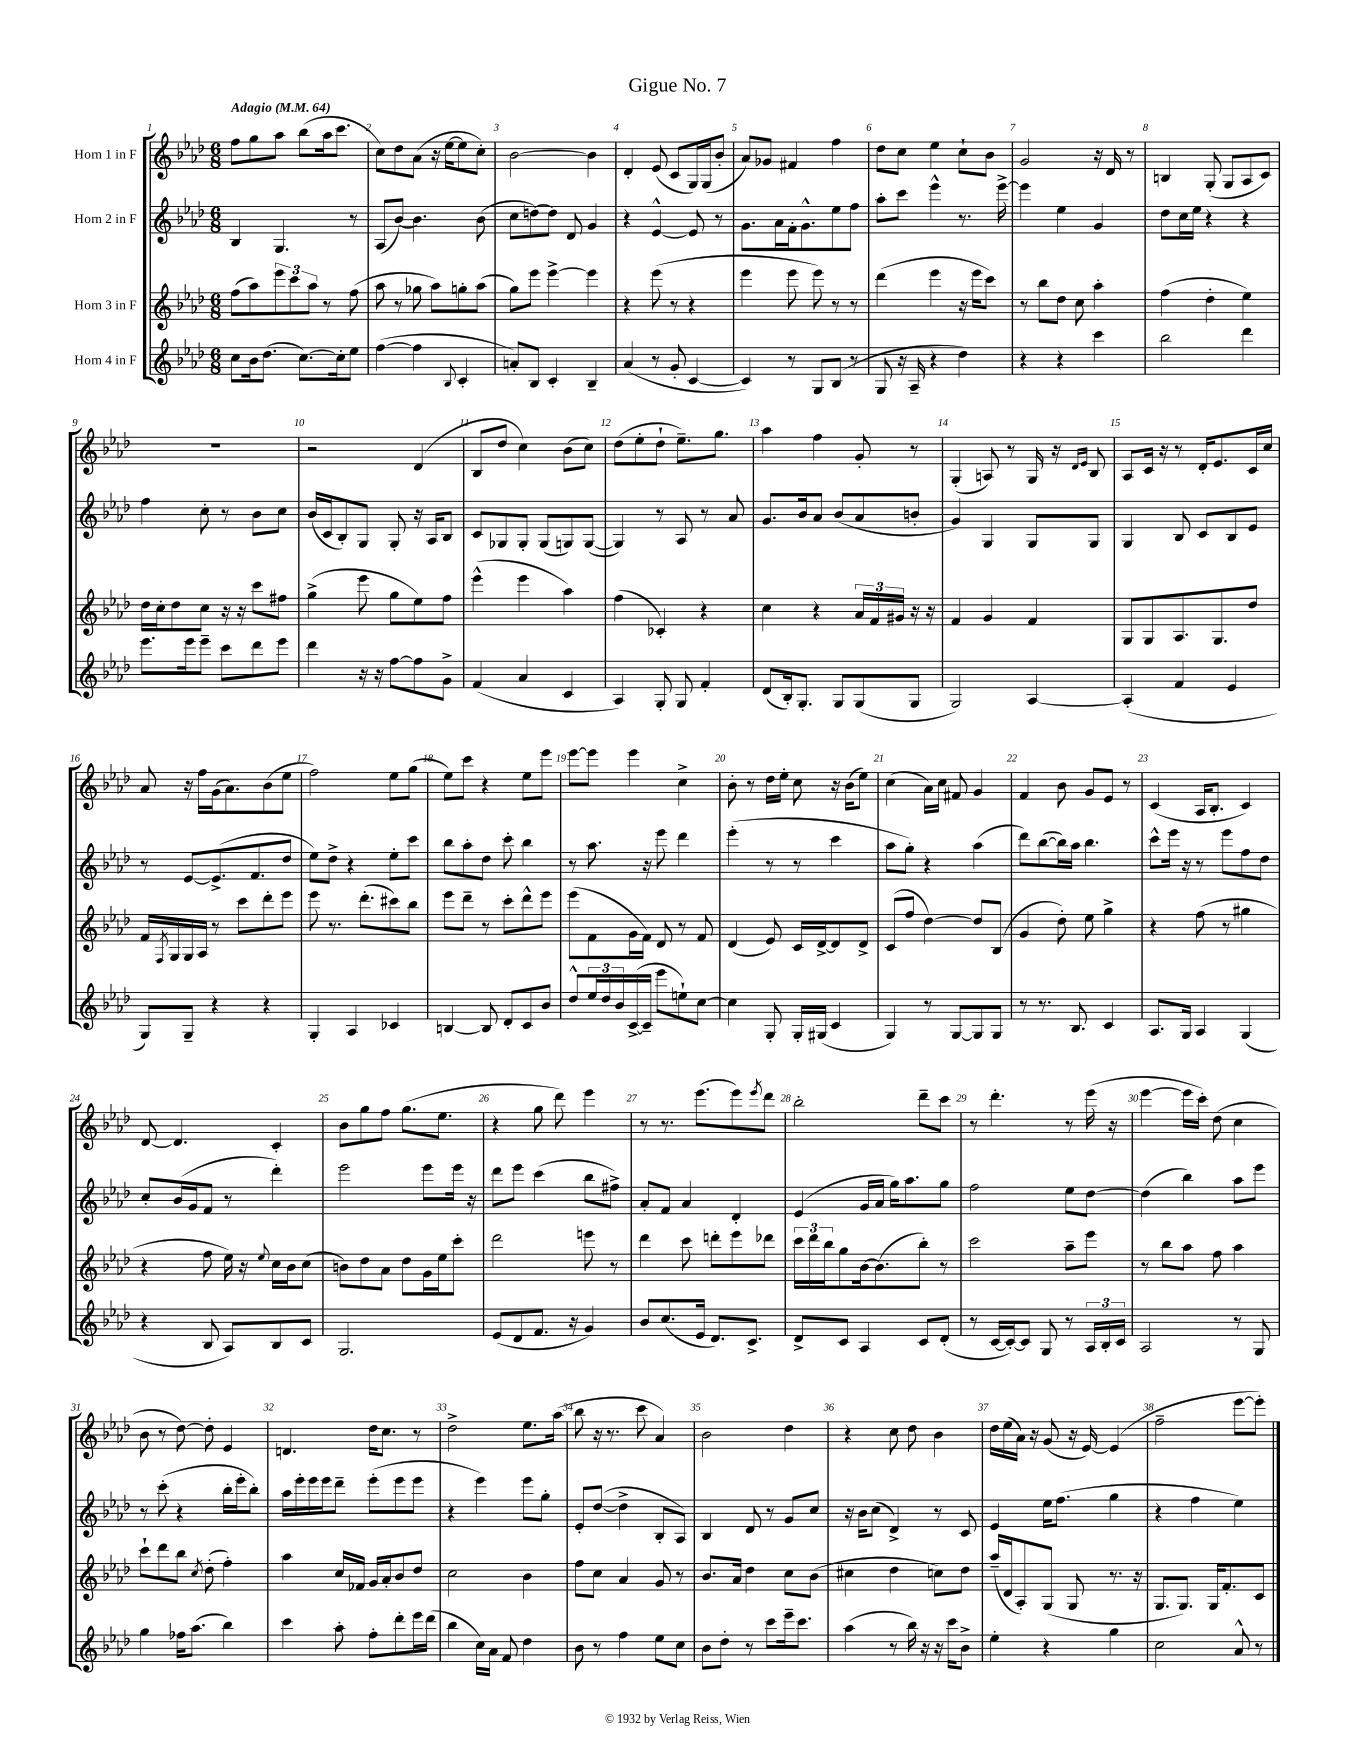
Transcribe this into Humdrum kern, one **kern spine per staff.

**kern	**kern	**kern	**kern
*staff4	*staff3	*staff2	*staff1
*clefG2	*clefG2	*clefG2	*clefG2
*k[b-e-a-d-]	*k[b-e-a-d-]	*k[b-e-a-d-]	*k[b-e-a-d-]
*M6/8	*M6/8	*M6/8	*M6/8
*MM64	*MM64	*MM64	*MM64
8cc\L	(8ff\L	4B-/	8ff\L
16b-\k	8aa-\)	.	8gg\
(8.dd-\J	.	.	.
.	12eee-\	4.G/	8aa-\J
.	12ccc\	.	.
[8.cc\L)	.	.	(8bb-\L
.	12aa-\J	.	.
.	8r	.	16aa-\k
16cc'\]k	.	.	8.ccc\J
8ee-\J	(8ff\	8r	.
=	=	=	=
([4ff\	8aa-\	(8A-/L	8cc\L)
.	8r	[8b-/J)	8dd-\
4ff\]	8gg-\	4.b-\]	(8a-\J
.	8aa-\L)	.	16r
.	.	.	[16ee-\LK
8qqB-/	.	.	.
4c'/	8gg'\	.	8ee-\]
.	(8aa-\J	(8b-\	8cc'\J)
=	=	=	=
8a'/L)	8gg\L)	8cc\L	[2b-\
8B-/J	8eee-\J	[8dd\)	.
4c'/	[4eee-^\	8dd\]J	.
.	.	8d-/	.
4B-~/	4eee-\]	4g/	4b-\]
=	=	=	=
(4a-/	4r	4r	4d-'/
8r	(8eee-\	[4e-^^/	(8e-/
8g'/	8r	.	8c/L
[4c/	4r	8e-/]	16G/L)
.	.	.	(16G/J
.	.	8r	8b-'/J
=	=	=	=
4c/])	4eee-\	8.g\L	8a-/L)
.	.	.	8g-/J
.	.	16a-\L	.
8r	8eee-\	16f'\J	4f#/
.	.	8.g^^\	.
8G/L	8eee-\)	.	.
(8B-/J	8r	8ee-\	4ff\
8r	8r	8ff\J	.
=	=	=	=
8G/	(4ddd-\	8aa-'\L	8dd-\L
16r	.	8ccc\J	8cc\J
16A-~/	.	.	.
4r	4eee-\	4eee-^^\	4ee-\
4dd-\)	16r	8.r	8cc`\L
.	16eee-\LK	.	.
.	8ccc\J)	.	8b-\J
.	.	[16eee-^\	.
=	=	=	=
4r	8r	4eee-\]	2g/
.	8bb-\L	.	.
4r	8dd-\J	4ee-\	.
.	8cc\	.	.
4ccc\	4aa-'\	4g/	16r
.	.	.	16d-/
.	.	.	8r
=	=	=	=
2bb-\	(4ff\	8dd-\L	4B/
.	.	16cc\L	.
.	.	16ee-\JJ	.
.	4dd-'\	4r	(8G'/
.	.	.	8G/L
4ddd-\	4ee-\)	4r	8A-/
.	.	.	8c/J)
=	=	=	=
8.eee-\L	16dd-\LL	4ff\	2.r
.	16cc'\J	.	.
.	8dd-\	.	.
16eee-\k	.	.	.
8eee-~\J	8cc\J	8cc'\	.
8ccc\L	16r	8r	.
.	16r	.	.
8ddd-\	8ccc\L	8b-\L	.
8eee-\J	8ff#\J	8cc\J	.
=	=	=	=
4ddd-\	(4gg^\	(16b-/LL	2r
.	.	16c/J	.
.	.	8B-'/)	.
16r	8eee-\	8G/J	.
16r	.	.	.
[8ff\L	8gg\L	8G'/	.
8ff\]	8ee-\)	16r	(4d-/
.	.	16A-/LK	.
8g^\J	8ff\J	8B-/J	.
=	=	=	=
(4f/	(4eee-^^\	8c/L	8B-/L
.	.	8G-/	8dd-/J
4a-/	4eee-\	8G-'/J	4cc\)
.	.	(8G-/L	.
4c/	4aa-\)	8G/)	(8b-\L
.	.	([8G/J	8cc\J)
=	=	=	=
4A-/)	(4ff\	4G/])	(8dd-\L
.	.	.	8ee-'\
8G'/	4c-'/)	8r	8dd-`\J
8G/	.	8A-/	8.ee-~\L)
4f'/	4r	8r	.
.	.	.	8.gg\J
.	.	8a-/	.
=	=	=	=
(8d-/L	4cc\	8.g/L	4aa-\
16B-'/k)	.	.	.
8.G'/J	.	16b-/k	.
.	4r	8a-/J	4ff\
8G/L	.	(8b-/L	.
(8G/	24a-/LL	8a-/	8g'/
.	24f/	.	.
.	24g#/JJ	.	.
8G/J	16r	8b'/J	8r
.	16r	.	.
=	=	=	=
2G/)	4f/	4g/)	(4G'/
.	4g/	4G/	8A/)
.	.	.	8r
[4A-/	4f/	8G/L	16G/
.	.	.	16r
.	.	.	16qqd-/LL
.	.	.	16qqe-/JJ
.	.	8G/J	8B-/
=	=	=	=
(4A-'/]	8G/L	4G/	8A-/L
.	8G/	.	16c/Jk
.	.	.	16r
4f/	8.A-/	8B-/	8r
.	.	8c/L	16d-'/LK
.	8.G/	.	8.e-/
4e-/	.	8B-/	.
.	8dd-/J	8e-/J	16c/L
.	.	.	16cc/JJ
=	=	=	=
8G/L)	16f/LL	8r	8a-/
.	8qF/	.	.
.	16G/	.	.
8G~/J	16G/	[8e-/L	16r
.	16A-/JJ	.	16ff\LL
4r	8r	(8.e-^/]	(16g\J
.	.	.	8.a-\)
.	8ccc\L	.	.
.	.	8.f/	.
4r	8ddd-'\	.	(8b-\
.	8eee-\J	8dd-/J	8ee-\J
=	=	=	=
4G'/	8eee-\	8ee-\L)	2ff\)
.	8.r	8dd-^\J	.
4A-/	.	4r	.
.	(8.ddd-'\L	.	.
4c-/	8ccc#\)	8ee-'\L	8ee-\L
.	8bb-\J	8ccc\J	(8gg\J
=	=	=	=
[4B/	8eee-\L	8bb-\L	8ee-\L)
.	8ddd-~\J	8aa-'\	8ccc\J
8B/]	8r	8dd-\J	4r
8d-'/L	8ccc'\L	8ccc'\	.
8c/	8ddd-^^\	4bb-\	8ee-\L
8b-/J	8eee-\J	.	8eee-\J
=	=	=	=
8dd-^^/L	(8eee-\L	8r	[8eee-\L
24ee-/L	8f\	8.aa-\	8eee-\]J
24dd-/	.	.	.
24b-/	.	.	.
([16c^/	16g\L	.	4eee-\
16c~/]JJ	16f\JJ)	16r	.
8eee-\L	8d-/	8eee-\	.
8ee`\)	8r	4ddd-\	4cc^\
[8cc\J	8f/	.	.
=	=	=	=
4cc\]	(4d-/	(4eee-'\	8b-'\
.	.	.	8r
8G'/	8e-/)	8r	16dd-\LL
.	.	.	16ee-'\JJ
16G'/LL	16c/LL	8r	8cc\
(16G#/JJ	[16d-^/J	.	.
4c/	8d-/]	4ccc\	16r
.	.	.	(16b-\LK
.	8d-^/J	.	8ee-\J)
=	=	=	=
4G/)	(8c/L	8aa-\L	(4cc\
.	8ff/J	8gg'\J)	.
8r	[4dd-\)	4r	16a-\LL)
.	.	.	16cc\JJ
[8G/L	.	.	8f#/
8G/]	8dd-/]L	(4aa-\	4g/
8G/J	(8B-/J	.	.
=	=	=	=
8r	4g/	8ddd-\L)	4f/
8.r	.	([8bb-\	.
.	8dd-'\)	16bb-\]L)	8b-\
8.B-/	.	16aa-\JJ	.
.	8ee-\	4.bb-\	8g/L
4c/	4gg^\	.	8e-/J
.	.	.	8r
=	=	=	=
8.A-/L	4r	8ccc^^\L	(4c/
.	.	16eee-\Jk	.
16G/Jk	.	16r	.
4A-/	(8ff\	8r	16A-/LK
.	.	.	8.B-'/J
.	8r	8eee-\L	.
(4G/	4gg#\	8ff\	4c/)
.	.	8dd-\J	.
=	=	=	=
4r	4r	8cc'/L	[8d-/
.	.	(16b-/L	4.d-/]
.	.	16g/J	.
8B-/	8ff\	8f/J	.
8A-/L)	16ee-\)	8r	.
.	16r	.	.
.	8qqee-/	.	.
8B-/	16cc\LL	4ddd-'\)	4c'/
.	16b-\J	.	.
8c/J	(8cc\J	.	.
=	=	=	=
2.G/	8b\L)	2eee-\	8b-\L
.	8dd-\	.	8gg\
.	8a-\J	.	8ff\J
.	8dd-\L	.	(8.gg\L
.	16g\L	8eee-\L	.
.	16ee-\J	.	8.ee-\J
.	8ccc'\J	16eee-\Jk	.
.	.	16r	.
=	=	=	=
(8e-/L	2ddd-\	8ddd-\L	4r
8d-/	.	8eee-\J	.
8.f/J	.	(4ccc\	8gg\
.	.	.	8ddd-\)
16r	.	.	.
4g/)	8eee\	8bb-\L	4eee-\
.	8r	8ff#^\J)	.
=	=	=	=
8b-/L	4ddd-\	8a-'/L	8r
(8.cc/	.	8f/J	8.r
.	8ccc\	4a-/	.
16e-/Jk	.	.	(8.eee-\L
8.d-/L)	8ddd'\L	.	.
.	8eee-\	4d-'/	8eee-\)
8.c^/J	.	.	.
.	.	.	8qeee-/
.	8ddd-\J	.	8ddd-\J
=	=	=	=
8d-^/L	24ccc\LL	(4e-/	2bb-'\
.	24ddd-\	.	.
.	24bb-\J	.	.
8c/J	8gg\	.	.
4A-/	[16b-\k	16g/LL	.
.	(8.b-\]	16a-/JJ	.
.	.	16gg\LK)	.
.	.	8.aa-\	.
8c/L	8bb-'\J)	.	8ddd-~\L
(8d-'/J	8r	8gg\J	8ccc\J
=	=	=	=
8r	2ccc\	2ff\	8r
[16c/LL	.	.	4.ddd-'\
16c'/_J)	.	.	.
8c/]J	.	.	.
8G/	.	.	.
8r	8aa-~\L	8ee-\L	8r
24A-/LL	8eee-\J	[8dd-\J	(16eee-\
24B-'/	.	.	.
.	.	.	16r
24c/JJ	.	.	.
=	=	=	=
2A-/	8r	(4dd-\]	[4eee-\
.	8bb-\L	.	.
.	8aa-\J	4bb-\)	16eee-\]LL
.	.	.	16ccc'\JJ)
.	8ff\	.	(8dd-\
8r	4aa-\	8aa-\L	4cc\
8G/	.	8eee-\J	.
=	=	=	=
4gg\	8ccc`\L	8r	8b-\
.	8ddd-\	(8ccc'\	8r
16ff-\LK	8bb-\J	4r	[8dd-\)
(8.aa-\J	.	.	.
.	8qcc/	.	.
.	(8dd-'\	.	8dd-'\]
4bb-\)	4ff'\)	16bb-'\LL	4e-/
.	.	16eee-'\J	.
.	.	8bb-'\J)	.
=	=	=	=
4ccc\	4aa-\	16aa-\LL	4.d/
.	.	16eee-'\	.
.	.	16eee-\	.
.	.	16eee-\J	.
8aa-'\	16cc/LL	8ddd-~\J	.
.	16f-/JJ	.	.
8ff'\L	16g/LL	(8eee-'\L	16dd-\LK
.	16a-'/J	.	8.cc\J
8ddd-'\	8b-/	8eee-\	.
16eee-\L	8dd-/J	8eee-\J	8r
(16ddd-\JJ	.	.	.
=	=	=	=
4bb-\	2cc\	4r	2dd-^\
16cc\LL)	.	4eee-\)	.
16a-\JJ	.	.	.
8f/	.	.	.
4dd-\	4b-\	8eee-\L	8.ee-\L
.	.	8gg'\J	.
.	.	.	(16aa-\Jk
=	=	=	=
8b-\	8ff\L	8e-'/L	8bb-\
8r	8cc\J	([8dd-/J	16r
.	.	.	8.r
4ff\	4a-/	4dd-^\]	.
.	.	.	8ccc\
8ee-\L	8g/	8B-'/L	4a-/)
8cc\J	8r	8A-/J)	.
=	=	=	=
8b-\L	8.b-/L	4B-/	2b-\
8dd-'\J	.	.	.
.	16a-/Jk	.	.
8r	4dd-\	8d-/	.
8ccc\L	.	8r	.
16eee-~\k	8cc\L	8g/L	4dd-\
8.ccc\J	.	.	.
.	(8b-\J	8cc/J	.
=	=	=	=
(4aa-\	4cc#\	16r	4r
.	.	16b-\LK	.
.	.	(8cc\J	.
8r	4dd-\	4d-^/)	8cc\
16bb-\)	.	.	8dd-\
16r	.	.	.
16r	8cc\L)	8r	4b-\
16ccc\LK	.	.	.
8b-^\J	8dd-\J	8c/	.
=	=	=	=
4ee-'\	(16aa-~/LL	4e-/	16dd-\LL
.	16d-/J	.	(16ee-\
.	8A-'/)	.	16a-\JJ)
.	.	.	16r
4r	(8G/J	16ee-\LK	(8g/
.	.	(8.ff\J	.
.	8G/	.	16r
.	.	.	[16e-/)
4gg\	8.r	4gg\	(4e-/]
.	16r	.	.
=	=	=	=
2cc\	8.G/L	4r	2ff~\
.	8.G/J)	.	.
.	.	4ff\	.
.	16G/LK	.	.
.	8.f'/	.	.
8a-^^/	.	4ee-\)	[8eee-\L
8r	8c/J	.	8eee-'\]J)
==	==	==	==
*-	*-	*-	*-
